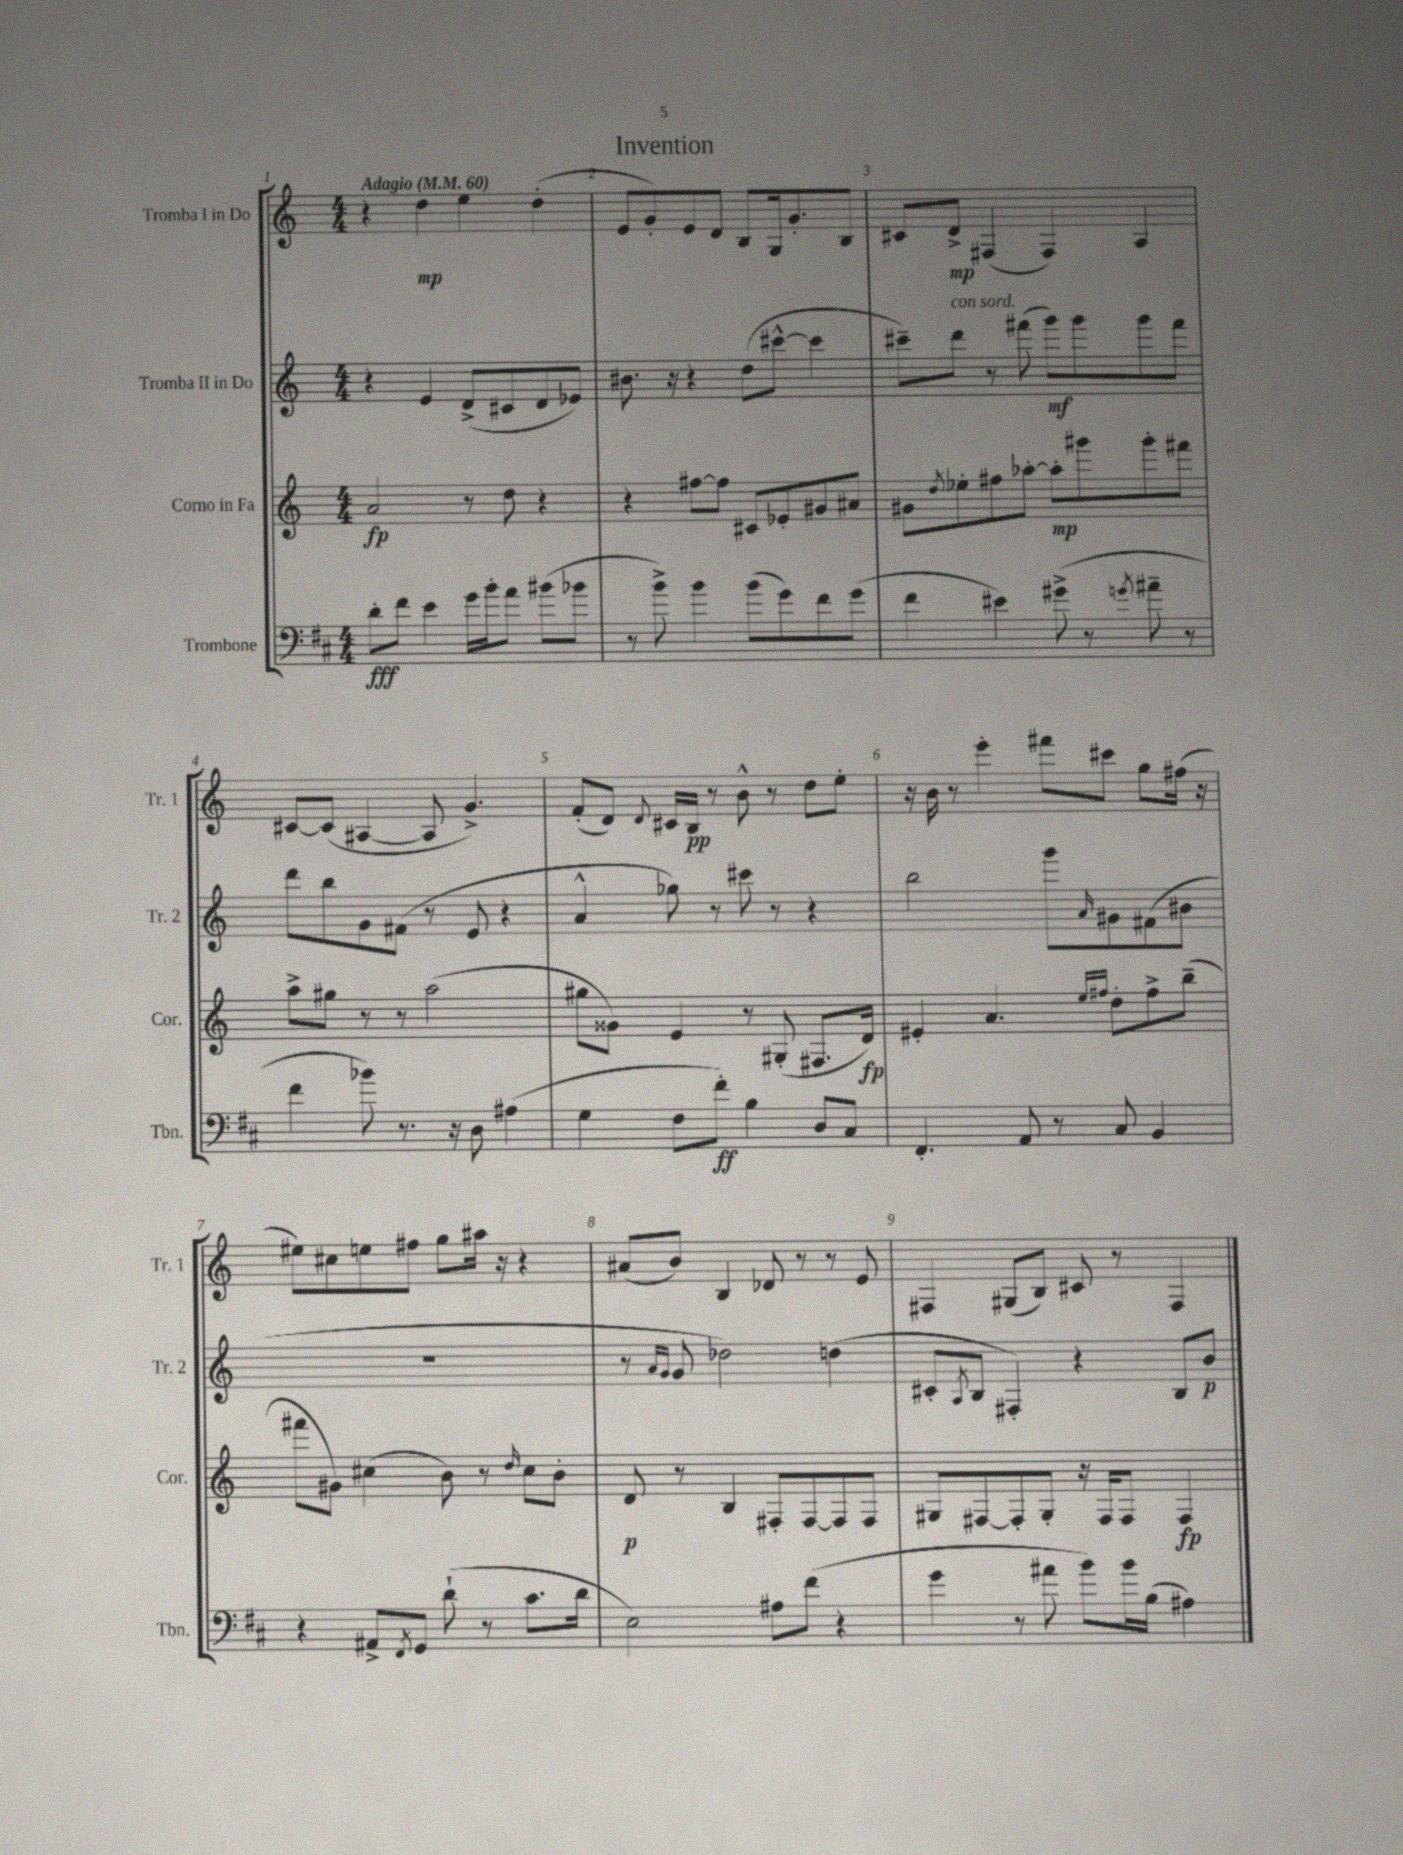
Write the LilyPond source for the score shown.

\header { title = "Invention" }
<<
\new StaffGroup <<
\new Staff = "s0" \with { instrumentName = "Tromba I in Do" shortInstrumentName = "Tr. 1" } {
    \clef treble \key c \major \numericTimeSignature \time 4/4 \tempo "Adagio" 4 = 60
    r4 d''4\mp e''4 d''4-.( |
    e'8 g'8-.) e'8 d'8 b8 g16 g'8.-. b8 |
    cis'8 d'8->\mp fis4( fis4) a4 |
    cis'8~ cis'8( ais4~ ais8 g'4.->) |
    f'8-.( d'8) \appoggiatura { d'8 } cis'16 b16\pp r8 b'8-^ r8 d''8 e''8-. |
    r16 b'16 r8 e'''4-. fis'''8 cis'''8 g''8 fis''16( r16 |
    eis''8) cis''8 e''8 fis''8 g''8 ais''16 r16 r4 |
    ais'8( b'8) b4 des'8 r8 r8 e'8 |
    fis4 gis8( b8) cis'8 r8 fis4 \bar "|." |
}
\new Staff = "s1" \with { instrumentName = "Tromba II in Do" shortInstrumentName = "Tr. 2" } {
    \clef treble \key c \major \numericTimeSignature \time 4/4
    r4 e'4 d'8->( cis'8 d'8 ees'8) |
    bis'8. r16 r4 d''8( cis'''8~-^ cis'''4 |
    cis'''8--) d'''8^\markup { \italic "con sord." } r8 fis'''8( g'''8\mf) g'''8 g'''8 fis'''8 |
    d'''8 b''8 g'8 fis'8( r8 e'8 r4 |
    a'4-^ ges''8) r8 cis'''8 r8 r4 |
    b''2 g'''8 \grace { a'16 } gis'8 fis'8( bis'8 |
    R1 |
    r8 \grace { a'16 g'16 } g'8 des''2) d''4( |
    cis'8-. \acciaccatura { a8 } b8 fis4-.) r4 b8 b'8\p \bar "|." |
}
\new Staff = "s2" \with { instrumentName = "Corno in Fa" shortInstrumentName = "Cor." } {
    \clef treble \key c \major \numericTimeSignature \time 4/4
    a'2\fp r8 d''8 r4 |
    r4 fis''8~ fis''8 cis'8 ees'8-. gis'8 ais'8 |
    gis'8 \acciaccatura { d''8 } ees''8-. fis''8 aes''8~-. aes''8-.\mp gis'''8 gis'''8-. fis'''8 |
    a''8-> gis''8 r8 r8 a''2( |
    gis''8 gisis'8) e'4 r8 gis8-.( fis8. d'16\fp) |
    eis'4-. a'4. \grace { e''16 fis''16 } d''8-. fis''8-> b''8--( |
    fis'''8 gis'8) cis''4( b'8) r8 \grace { d''16 } cis''8 b'8-. |
    d'8\p r8 b4 fis8-. fis8~ fis8 fis8 |
    gis8 fis8~ fis8-. gis8-. r16 fis16 fis8 fis4\fp \bar "|." |
}
\new Staff = "s3" \with { instrumentName = "Trombone" shortInstrumentName = "Tbn." } {
    \clef bass \key d \major \numericTimeSignature \time 4/4
    d'8-.\fff fis'8 e'4 g'16 b'16-. a'8 bis'8( bes'8 |
    r8 b'8->) b'4 b'8( g'8) fis'8 g'8( |
    fis'4 eis'4) gis'8->( r8 \acciaccatura { g'8 } ais'8-- r8 |
    fis'4 bes'8) r8. r16 d8 ais4( |
    g4 fis8 fis'8-.\ff) b4 d8 cis8 |
    fis,4.-. a,8 r8 cis8 b,4 |
    r4 ais,8-> \acciaccatura { fis,8 } g,8 d'8-!( r8 cis'8. d'16 |
    e2) ais8 fis'8( r4 |
    g'4 r8 ais'8 b'8) b'16 b16( ais4) \bar "|." |
}
>>
>>
\layout { \context { \Score \override BarNumber.break-visibility = ##(#f #t #t) barNumberVisibility = #all-bar-numbers-visible } }
